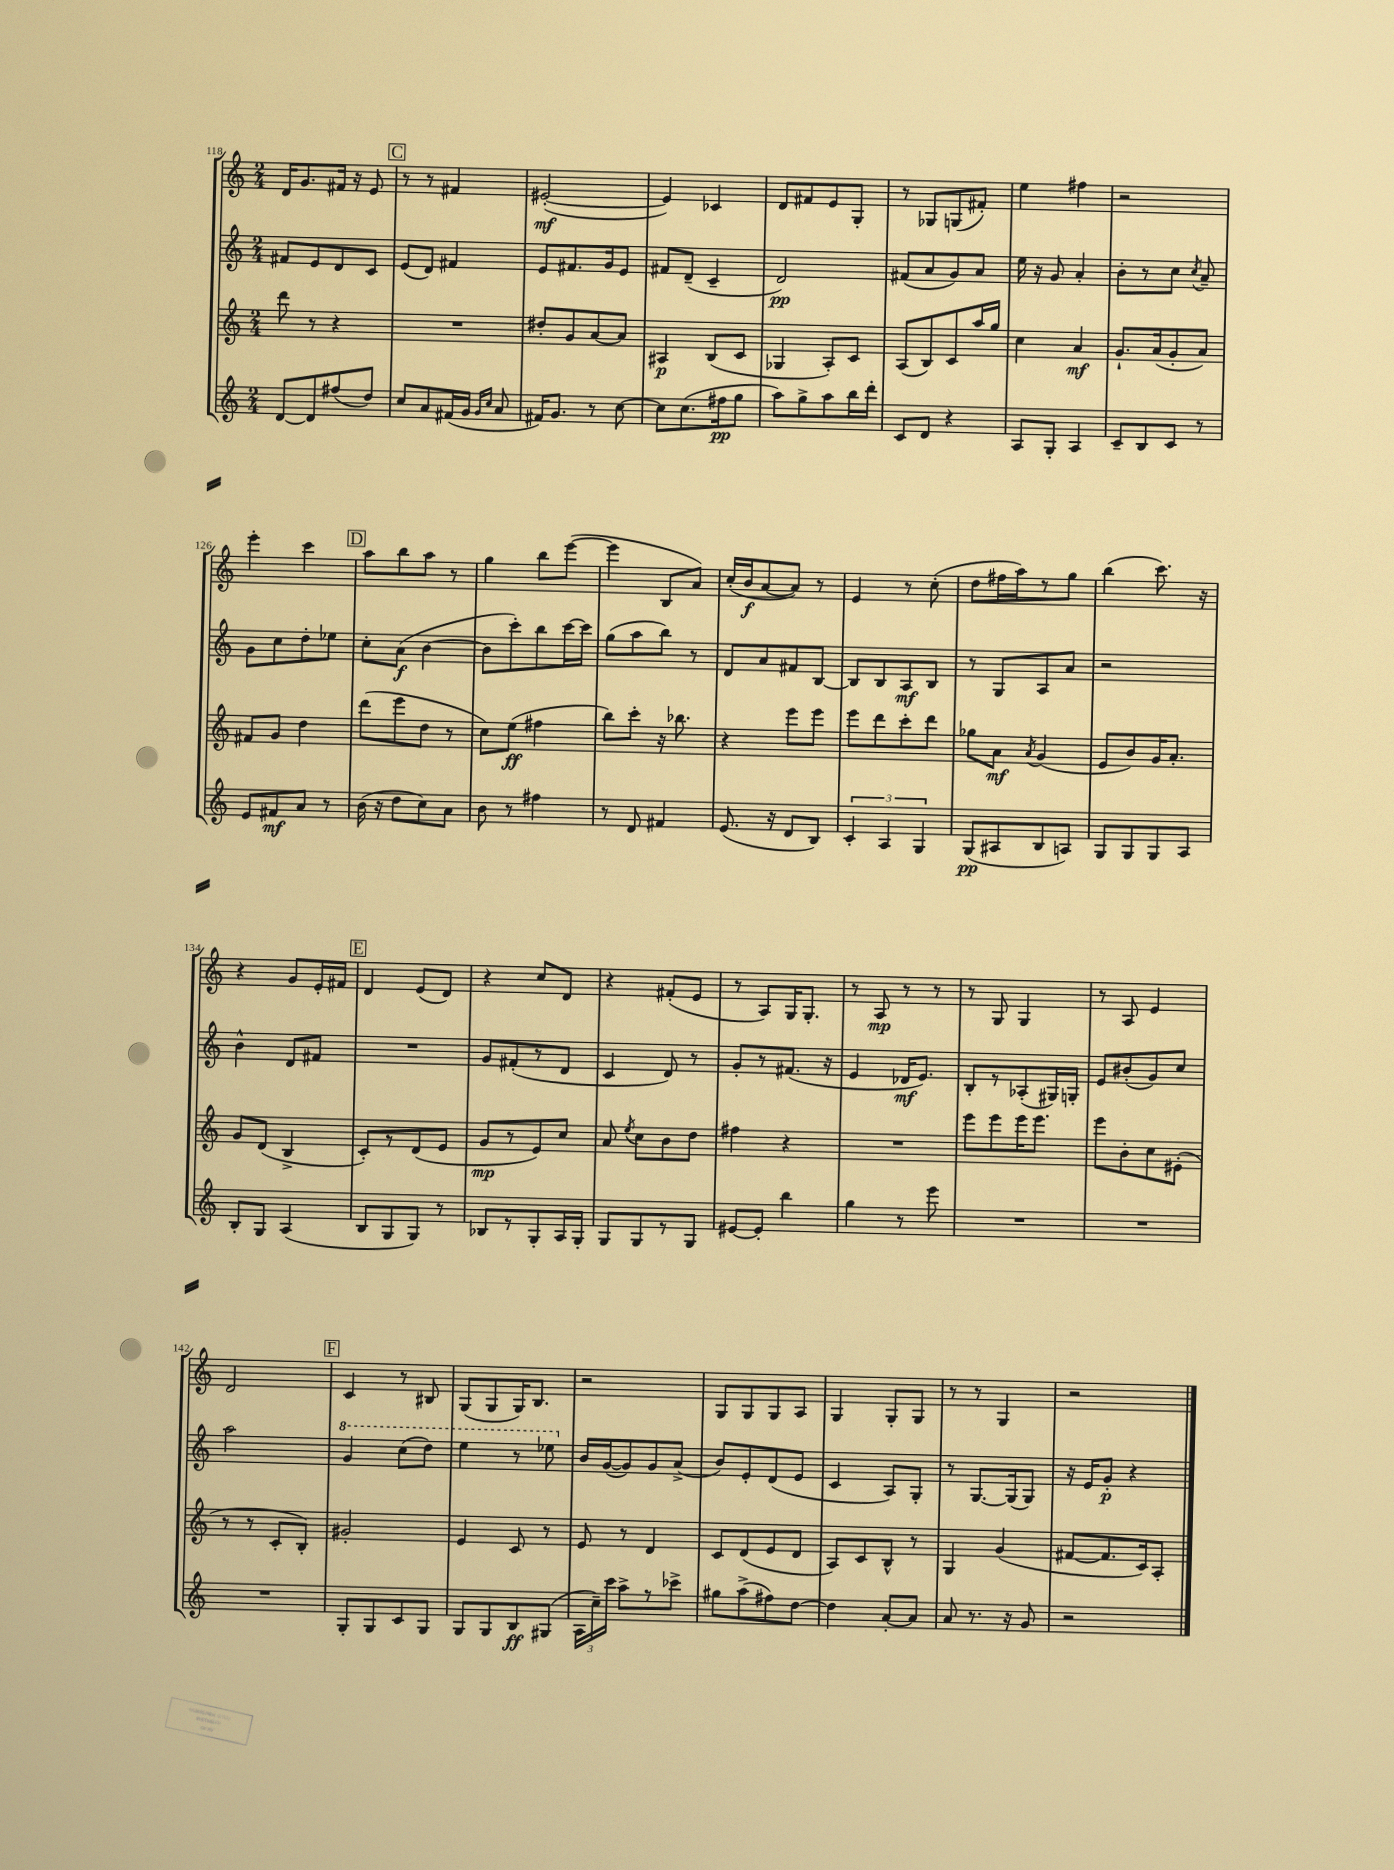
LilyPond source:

<<
\new StaffGroup <<
\new Staff = "s0" {
    \clef treble \key c \major \numericTimeSignature \time 2/4
    \autoBeamOff d'16[ g'8. fis'16] r16 e'8 |
    \mark \markup { \box "C" } r8 r8 fis'4 |
    eis'2~-.\mf( |
    eis'4) ces'4 |
    d'8[ fis'8 e'8 g8]-. |
    r8 ges8[ g8( fis'8]-.) |
    e''4 fis''4 |
    r2 |
    e'''4-. c'''4 |
    \mark \markup { \box "D" } a''8[ b''8 a''8] r8 |
    g''4 b''8[ e'''8]~( |
    e'''4 b8[ a'8]) |
    c''16[-.( b'16\f a'8~ a'8]) r8 |
    e'4 r8 c''8-.( |
    d''8[ fis''16 a''16) r8 g''8] |
    b''4( c'''8.) r16 |
    r4 g'8[ e'16-. fis'16] |
    \mark \markup { \box "E" } d'4 e'8[( d'8]) |
    r4 c''8[ d'8] |
    r4 fis'8[-.( e'8] |
    r8 a8[) g16 g8.]-. |
    r8 a8\mp r8 r8 |
    r8 g8 g4 |
    r8 a8 e'4 |
    d'2 |
    \mark \markup { \box "F" } c'4 r8 bis8 |
    g8[( g8 g16) b8.] |
    r2 |
    g8[ g8 g8 a8] |
    g4 g8[-. g8] |
    r8 r8 g4 |
    r2 \bar "|." |
}
\new Staff = "s1" {
    \clef treble \key c \major \numericTimeSignature \time 2/4
    \autoBeamOff fis'8[ e'8 d'8 c'8] |
    \mark \markup { \box "C" } e'8[( d'8]) fis'4 |
    e'8[ fis'8. g'16 e'8] |
    fis'8[ d'8]--( c'4-- |
    d'2\pp) |
    fis'8[( a'8 g'8) a'8] |
    e''16 r16 g'8 a'4-. |
    b'8[-. r8 c''8] \acciaccatura { c''8 } a'8-- |
    g'8[ c''8 d''8-. ees''8] |
    \mark \markup { \box "D" } c''8[-. a'8]\f( b'4~ |
    b'8[ c'''8-.) b''8 c'''16~ c'''16] |
    g''8[( a''8 b''8]) r8 |
    d'8[ a'8 fis'8 b8]~ |
    b8[ b8 a8\mf b8] |
    r8 g8[ a8 a'8] |
    r2 |
    b'4-^ d'8[ fis'8] |
    \mark \markup { \box "E" } R2 |
    g'8[ fis'8-.( r8 d'8] |
    c'4 d'8) r8 |
    g'8[-. r8 fis'8.]( r16 |
    e'4 des'16[\mf e'8.]) |
    b8[-. r8 aes8-.( gis16) g16]-. |
    e'8[ bis'8-.( g'8) c''8] |
    a''2 |
    \mark \markup { \box "F" } \ottava #1 g''4 c'''8[( d'''8]) |
    e'''4 r8 ees'''8 \ottava #0 |
    b'16[ g'16~( g'8) g'8 a'8]->( |
    b'8[) e'8-. d'8( e'8] |
    c'4 a8[) g8]-. |
    r8 g8.[~ g16( g8]) |
    r16 e'16[ g'8]-.\p r4 \bar "|." |
}
\new Staff = "s2" {
    \clef treble \key c \major \numericTimeSignature \time 2/4
    \autoBeamOff d'''8 r8 r4 |
    \mark \markup { \box "C" } R2 |
    dis''8[-. g'8 a'8~ a'8] |
    ais4\p b8[( c'8] |
    ges4 a8[-.) c'8] |
    a8[( b8) c'8 a''16 g''16] |
    c''4 a'4\mf |
    g'8.[-! a'16( g'8-. a'8]) |
    fis'8[ g'8] d''4 |
    \mark \markup { \box "D" } d'''8[( e'''8 d''8] r8 |
    c''8[) e''8]\ff( fis''4 |
    b''8[) c'''8]-. r16 bes''8. |
    r4 e'''8[ e'''8] |
    e'''8[ d'''8 c'''8-. d'''8] |
    ges''8[ a'8]\mf \acciaccatura { a'8 } g'4( |
    e'8[ b'8) g'16 a'8.]-. |
    g'8[ d'8]( b4-> |
    \mark \markup { \box "E" } c'8[-.) r8 d'8( e'8] |
    g'8[\mp r8 e'8) c''8] |
    a'8 \acciaccatura { e''8 } c''8[ b'8 d''8] |
    fis''4 r4 |
    R2 |
    e'''8[ e'''8 e'''16 e'''8.] |
    e'''8[ b'8-. c''8 eis'8]-.( |
    r8 r8 c'8[-. b8]-.) |
    \mark \markup { \box "F" } gis'2-. |
    e'4 c'8 r8 |
    e'8 r8 d'4 |
    c'8[ d'8( e'8 d'8] |
    a8[) c'8 b8]-^ r8 |
    g4 g'4( |
    fis'8[~ fis'8. c'16) a8]-. \bar "|." |
}
\new Staff = "s3" {
    \clef treble \key c \major \numericTimeSignature \time 2/4
    \autoBeamOff d'8[~ d'8 fis''8( d''8]) |
    \mark \markup { \box "C" } c''8[ a'8 fis'16( g'16] \grace { g'16[ c''16] } a'8 |
    fis'16[) g'8.] r8 c''8~ |
    c''8[ c''8.( fis''16\pp g''8] |
    a''8[) g''8-> a''8 b''16 d'''16]-. |
    c'8[ d'8] r4 |
    a8[ g8]-. a4 |
    c'8[-- b8 c'8] r8 |
    e'8[ fis'8\mf a'8] r8 |
    \mark \markup { \box "D" } b'16( r16 d''8[ c''8) a'8] |
    b'8 r8 fis''4 |
    r8 d'8 fis'4 |
    e'8.( r16 d'8[ b8]) |
    \tuplet 3/2 { c'4-. a4 g4 } |
    g8[\pp( ais8 b8 a8]) |
    g8[ g8 g8 a8] |
    b8[-. g8] a4( |
    \mark \markup { \box "E" } b8[ g8 g8]) r8 |
    bes8[ r8 g8-. a16 g16]-. |
    g8[ g8 r8 g8] |
    eis'8[~ eis'8]-. b''4 |
    g''4 r8 e'''8 |
    R2 |
    R2 |
    R2 |
    \mark \markup { \box "F" } g8[-. g8 c'8 g8] |
    g8[ g8 b8\ff gis8]( |
    \tuplet 3/2 { a16[ c''16--) c'''16] } a''8[-> r8 ces'''8]-> |
    gis''8[ a''8->( fis''8) d''8]~ |
    d''4 a'8[~-. a'8] |
    a'8 r8. r16 g'8 |
    r2 \bar "|." |
}
>>
>>
\layout { \context { \Score currentBarNumber = #118 } }
